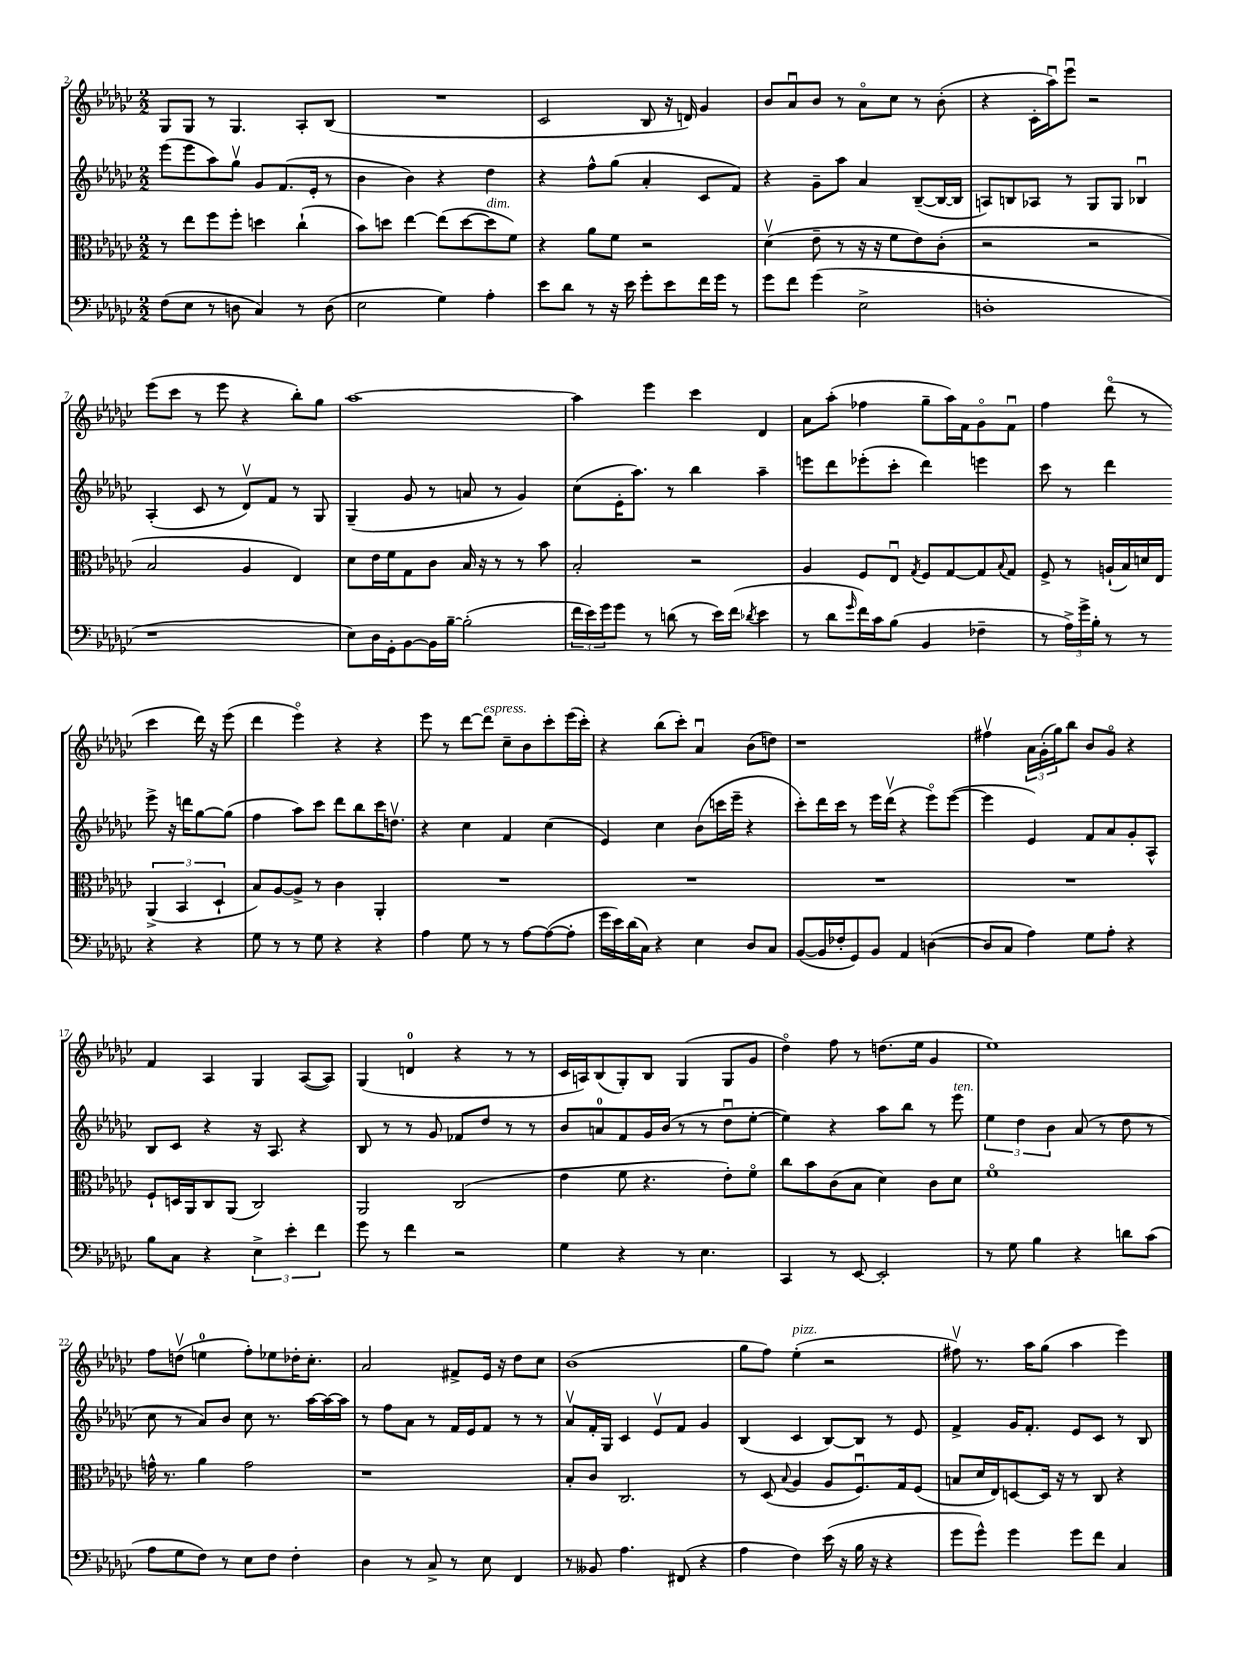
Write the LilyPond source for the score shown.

<<
\new StaffGroup <<
\new Staff = "s0" {
    \clef treble \key ges \major \numericTimeSignature \time 2/2
    ges8 ges8 r8 ges4. aes8-. bes8( |
    R1 |
    ces'2 bes8 r16 d'16) ges'4 |
    bes'8 aes'8\downbow bes'8 r8 aes'8\flageolet ces''8 r8 bes'8-.( |
    r4 ces'16-. aes''16\downbow) ees'''8\downbow r2 |
    ees'''8( ces'''8 r8 ees'''8 r4 bes''8-.) ges''8 |
    aes''1~ |
    aes''4 ees'''4 ces'''4 des'4 |
    aes'8 aes''8-.( fes''4 ges''8-- aes''16) f'16 ges'8\flageolet f'8\downbow |
    f''4 des'''8\flageolet( r8 ces'''4 des'''16) r16 ees'''8( |
    des'''4 ees'''4\flageolet) r4 r4 |
    ees'''8 r8 des'''8~ des'''8^\markup { \italic "espress." } ces''8-- bes'8 ces'''8-. ees'''16( ces'''16-.) |
    r4 bes''8( ces'''8-.) aes'4\downbow bes'8( d''8) |
    r1 |
    fis''4\upbow \tuplet 3/2 { aes'16 ges'16-.( ges''16) } bes''8 bes'8 ges'8\flageolet r4 |
    f'4 aes4 ges4 aes8~( aes8) |
    ges4( d'4-0 r4 r8 r8 |
    ces'16 a16) bes8( ges8-.) bes8 ges4( ges8 ges'8 |
    des''4\flageolet) f''8 r8 d''8.( ees''16 ges'4 |
    ees''1) |
    f''8 d''8\upbow( e''4-0 f''8-.) ees''8 des''16-. ces''8.-. |
    aes'2 fis'8-> ees'16 r16 des''8 ces''8 |
    bes'1( |
    ges''8 f''8) ees''4-.^\markup { \italic "pizz." }( r2 |
    fis''8\upbow) r8. aes''16 ges''8( aes''4 ees'''4) \bar "|." |
}
\new Staff = "s1" {
    \clef treble \key ges \major \numericTimeSignature \time 2/2
    ees'''8( ees'''8 aes''8) ges''8\upbow ges'8 f'8.( ees'16-. r8 |
    bes'4 bes'4) r4 des''4 |
    r4 f''8-^ ges''8( aes'4-. ces'8 f'8) |
    r4 ges'8-- aes''8 aes'4 bes8~--( bes16~ bes16 |
    a8) b8 aes8 r8 ges8 ges8 bes4\downbow |
    aes4-.( ces'8 r8 des'8\upbow) f'8 r8 ges8 |
    ges4--( ges'8 r8 a'8 r8 ges'4) |
    ces''8( ees'16-. aes''8.) r8 bes''4 aes''4-- |
    e'''8 des'''8 ees'''8-.( ces'''8-. des'''4) e'''4 |
    ces'''8 r8 des'''4 ees'''8-> r16 d'''16 ges''8~ ges''8( |
    f''4 aes''8) ces'''8 des'''8 bes''8 ces'''16 d''8.\upbow |
    r4 ces''4 f'4 ces''4( |
    ees'4) ces''4 bes'8( c'''16 ees'''16-- r4 |
    ces'''8-.) des'''16 ces'''16 r8 ees'''16 des'''16\upbow( r4 ees'''8\flageolet) ees'''8~( |
    ees'''4 ees'4) f'8 aes'8 ges'8-. aes8-^ |
    bes8 ces'8 r4 r16 aes8. r4 |
    bes8 r8 r8 ges'8 fes'8 des''8 r8 r8 |
    bes'8 a'8-0 f'8 ges'16 bes'16( r8 r8 des''8\downbow ees''8~-. |
    ees''4) r4 aes''8 bes''8 r8 ees'''8^\markup { \italic "ten." } |
    \tuplet 3/2 { ees''4 des''4 bes'4 } aes'8( r8 des''8 r8 |
    ces''8 r8 aes'8) bes'8 ces''8 r8. aes''16~ aes''16~ aes''16 |
    r8 f''8 aes'8 r8 f'16 ees'16 f'8 r8 r8 |
    aes'8\upbow f'16-. ges16 ces'4 ees'8\upbow f'8 ges'4 |
    bes4( ces'4 bes8~) bes8 r8 ees'8 |
    f'4-> ges'16 f'8.-. ees'8 ces'8 r8 bes8 \bar "|." |
}
\new Staff = "s2" {
    \clef alto \key ges \major \numericTimeSignature \time 2/2
    r8 ees''8 f''8 f''8-. d''4 ces''4-!( |
    bes'8) d''8 ees''4~ ees''8( d''8~ d''8^\markup { \italic "dim." } f'8) |
    r4 aes'8 f'8 r2 |
    des'4\upbow( ees'8-- r8 r16 r16 f'8 ees'8) ces'8-.( |
    r2 r2 |
    bes2 aes4 ees4) |
    des'8 ees'16 f'16 ges8 ces'8 bes16 r16 r8 r8 bes'8 |
    bes2-. r2 |
    aes4 f8 ees8\downbow \acciaccatura { ges8 } f8 ges8~ ges8 \appoggiatura { bes8 } ges8 |
    f8-> r8 a16-!( bes16) d'16 ees16 \tuplet 3/2 { aes,4->( bes,4 des4-! } |
    bes8) aes8~ aes8-> r8 ces'4 aes,4-. |
    R1 |
    R1 |
    R1 |
    R1 |
    f8-! d16 aes,16 ces8 aes,8( ces2) |
    aes,2 ces2( |
    ees'4 f'8 r4. ees'8-.) f'8\flageolet |
    ces''8 bes'8 ces'8( bes8 des'4) ces'8 des'8 |
    f'1\flageolet |
    g'16-^ r8. aes'4 g'2 |
    r1 |
    bes8-. ces'8 ces2. |
    r8 des8( \appoggiatura { bes8 } aes4 aes8 f8.\downbow) ges16 f8( |
    b8 des'16 ees16) d8~ d16 r16 r8 ces8 r4 \bar "|." |
}
\new Staff = "s3" {
    \clef bass \key ges \major \numericTimeSignature \time 2/2
    f8( ees8 r8 d8 ces4) r8 d8( |
    ees2 ges4) aes4-. |
    ees'8 des'8 r8 r16 ees'16 ges'8-. ees'8 f'16 ges'16 r8 |
    ges'8 f'8 ges'4( ees2-> |
    d1-. |
    r1 |
    ees8) des16 ges,16-. bes,8~ bes,16 bes16~-- bes2-.( |
    \tuplet 3/2 { f'16 ees'16) ges'16 } ges'8 r8 d'8( r8 ees'16) f'16( \acciaccatura { des'8 } ees'4 |
    r8 des'8 \grace { ges'16 } f'16) ces'16 bes8( bes,4 fes4-- |
    r8 \tuplet 3/2 { aes16->) ges'16-> bes16-. } r8 r8 r4 r4 |
    ges8 r8 r8 ges8 r4 r4 |
    aes4 ges8 r8 r8 aes8~ aes8~( aes8-. |
    ges'16 ees'16) des'16( ces16) r4 ees4 des8 ces8 |
    bes,8~( bes,16 fes16-. ges,8) bes,8 aes,4 d4~( |
    d8 ces8 aes4) ges8 aes8-. r4 |
    bes8 ces8 r4 \tuplet 3/2 { ees4-> ees'4-. f'4 } |
    ges'8 r8 f'4 r2 |
    ges4 r4 r8 ees4. |
    ces,4 r8 ees,8~ ees,2-. |
    r8 ges8 bes4 r4 d'8 ces'8( |
    aes8 ges8 f8) r8 ees8 f8 f4-. |
    des4 r8 ces8-> r8 ees8 f,4 |
    r8 beses,8 aes4. fis,8( r4 |
    aes4 f4) ees'16( r16 bes16 r16 r4 |
    ges'8 ges'8-^) ges'4 ges'8 f'8 ces4 \bar "|." |
}
>>
>>
\layout { \context { \Score currentBarNumber = #2 } }
